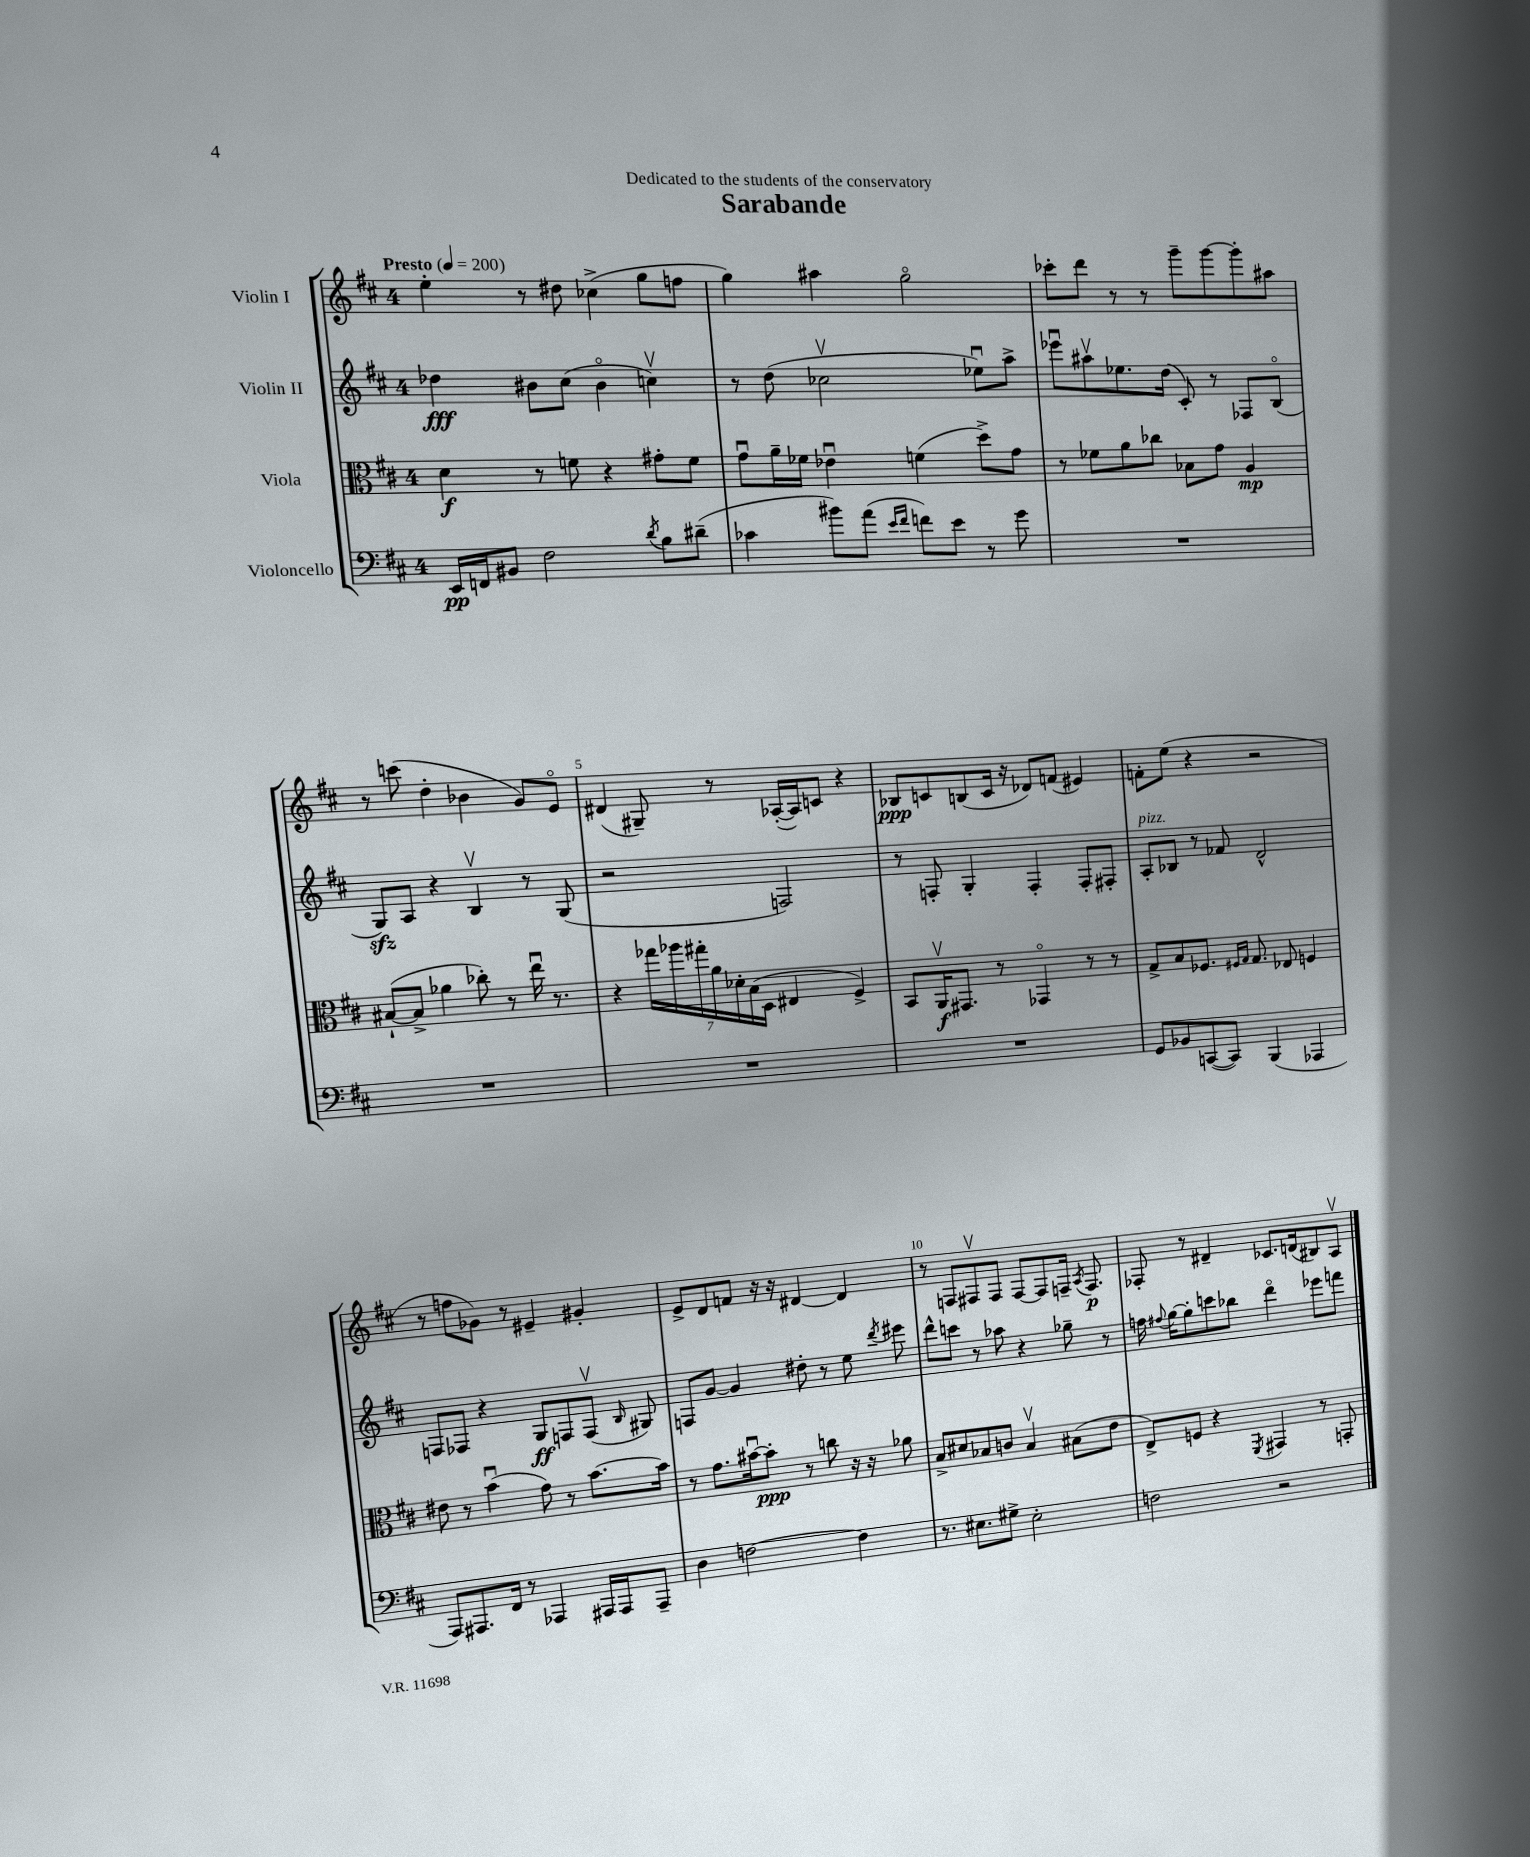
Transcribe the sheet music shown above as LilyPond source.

\header { title = "Sarabande" dedication = "Dedicated to the students of the conservatory" }
<<
\new StaffGroup <<
\new Staff = "s0" \with { instrumentName = "Violin I" } {
    \clef treble \key d \major \once \override Staff.TimeSignature.style = #'single-digit \time 4/4 \tempo "Presto" 4 = 200
    \autoBeamOff e''4-. r8 dis''8 ces''4->( g''8[ f''8] |
    g''4) ais''4 g''2\flageolet |
    ces'''8[-. d'''8] r8 r8 g'''8[-- g'''8~ g'''8-. ais''8] |
    r8 c'''8( d''4-. bes'4 g'8[) e'8]\flageolet |
    dis'4( gis8--) r8 aes16[~-.( aes16) c'8] r4 |
    bes8[\ppp c'8 b8( c'16] r16 des'8[) f'8]( eis'4) |
    f'8[-. e''8]( r4 r2 |
    r8 f''8[ ges'8]) r8 eis'4-- gis'4-. |
    e'8[-> d'8 f'8] r16 r16 dis'4~ dis'4 |
    r8 f8[ fis8\upbow fis8] fis8[~ fis8 f16]-- \acciaccatura { a8 } f8.\p |
    fes8-. r8 dis'4-- ces'8.[ d'16( bis8) a8]\upbow \bar "|." |
}
\new Staff = "s1" \with { instrumentName = "Violin II" } {
    \clef treble \key d \major \once \override Staff.TimeSignature.style = #'single-digit \time 4/4
    \autoBeamOff des''4\fff bis'8[ cis''8]( bis'4\flageolet c''4\upbow) |
    r8 d''8( ces''2\upbow ees''8[\downbow) a''8]-> |
    ees'''8[\downbow ais''8\upbow ees''8. d''16]( cis'8-.) r8 fes8[ b8]\flageolet( |
    g8[\sfz) a8] r4 b4\upbow r8 g8( |
    r2 f2) |
    r8 f8-. g4-. f4-. f8[-. fis8]-. |
    a8[-.^\markup { \italic "pizz." } bes8] r8 fes'8 d'2-^ |
    f8[ fes8] r4 g8[\ff f8 f8]\upbow( \grace { b16 } gis8) |
    f8[ g'8]~ g'4 dis''8-. r8 e''8 \acciaccatura { d'''8 } eis'''8 |
    d'''8[-^ c'''8] r8 aes''8 r4 ges''8-- r8 |
    f''16 \appoggiatura { fis''8 } g''16[~ g''8-. c'''8 bes''8] d'''4\flageolet ees'''8[ f'''8] \bar "|." |
}
\new Staff = "s2" \with { instrumentName = "Viola" } {
    \clef alto \key d \major \once \override Staff.TimeSignature.style = #'single-digit \time 4/4
    \autoBeamOff d'4\f r8 f'8 r4 gis'8[-. f'8] |
    g'8[\downbow a'16-- fes'16] ees'4\downbow f'4( d''8[->) g'8] |
    r8 fes'8[ a'8 ces''8] bes8[ g'8] a4\mp |
    bis8[~-!( bis8]-> aes'4 ces''8-.) r8 e''16\downbow r8. |
    r4 \tuplet 7/4 { ges''16[ aes''16 gis''16-. a'16 des'16-. b16( d16] } eis4 fis4->) |
    b,8[ a,16\upbow\f gis,8.] r8 ges,4\flageolet r8 r8 |
    g8[-> b8 fes8.] \grace { fis16[ g16] } g8. ees8 f4 |
    eis'8 r8 b'4\downbow( g'8) r8 b'8.[~ b'16] |
    r8 g'8.[ bis'16~\downbow bis'8]-.\ppp r8 c''8 r16 r16 aes'8 |
    b8[-> dis'8 bes8 c'8] bes4\upbow bis8[( e'8] |
    e8[->) f8] r4 \acciaccatura { fis,8 } gis,4 r8 g,8-. \bar "|." |
}
\new Staff = "s3" \with { instrumentName = "Violoncello" } {
    \clef bass \key d \major \once \override Staff.TimeSignature.style = #'single-digit \time 4/4
    \autoBeamOff e,16[\pp f,16 bis,8] fis2 \acciaccatura { d'8 } b8[ dis'8]--( |
    ces'4 bis'8[) a'8]( \grace { e'16[ fis'16] } f'8[) e'8] r8 g'8 |
    R1 |
    R1 |
    R1 |
    R1 |
    g,8[ bes,8 c,8~( c,8]) b,,4( aes,,4 |
    a,,8[) ais,,8. fis,16] r8 aes,,4 ais,,16[ ais,,16 ais,,8]-- |
    d4 f2~ f4 |
    r8. eis8.[ gis8]-> eis2-. |
    f2 r2 \bar "|." |
}
>>
>>
\layout { \context { \Score \override BarNumber.break-visibility = ##(#f #t #t) barNumberVisibility = #(every-nth-bar-number-visible 5) } }
